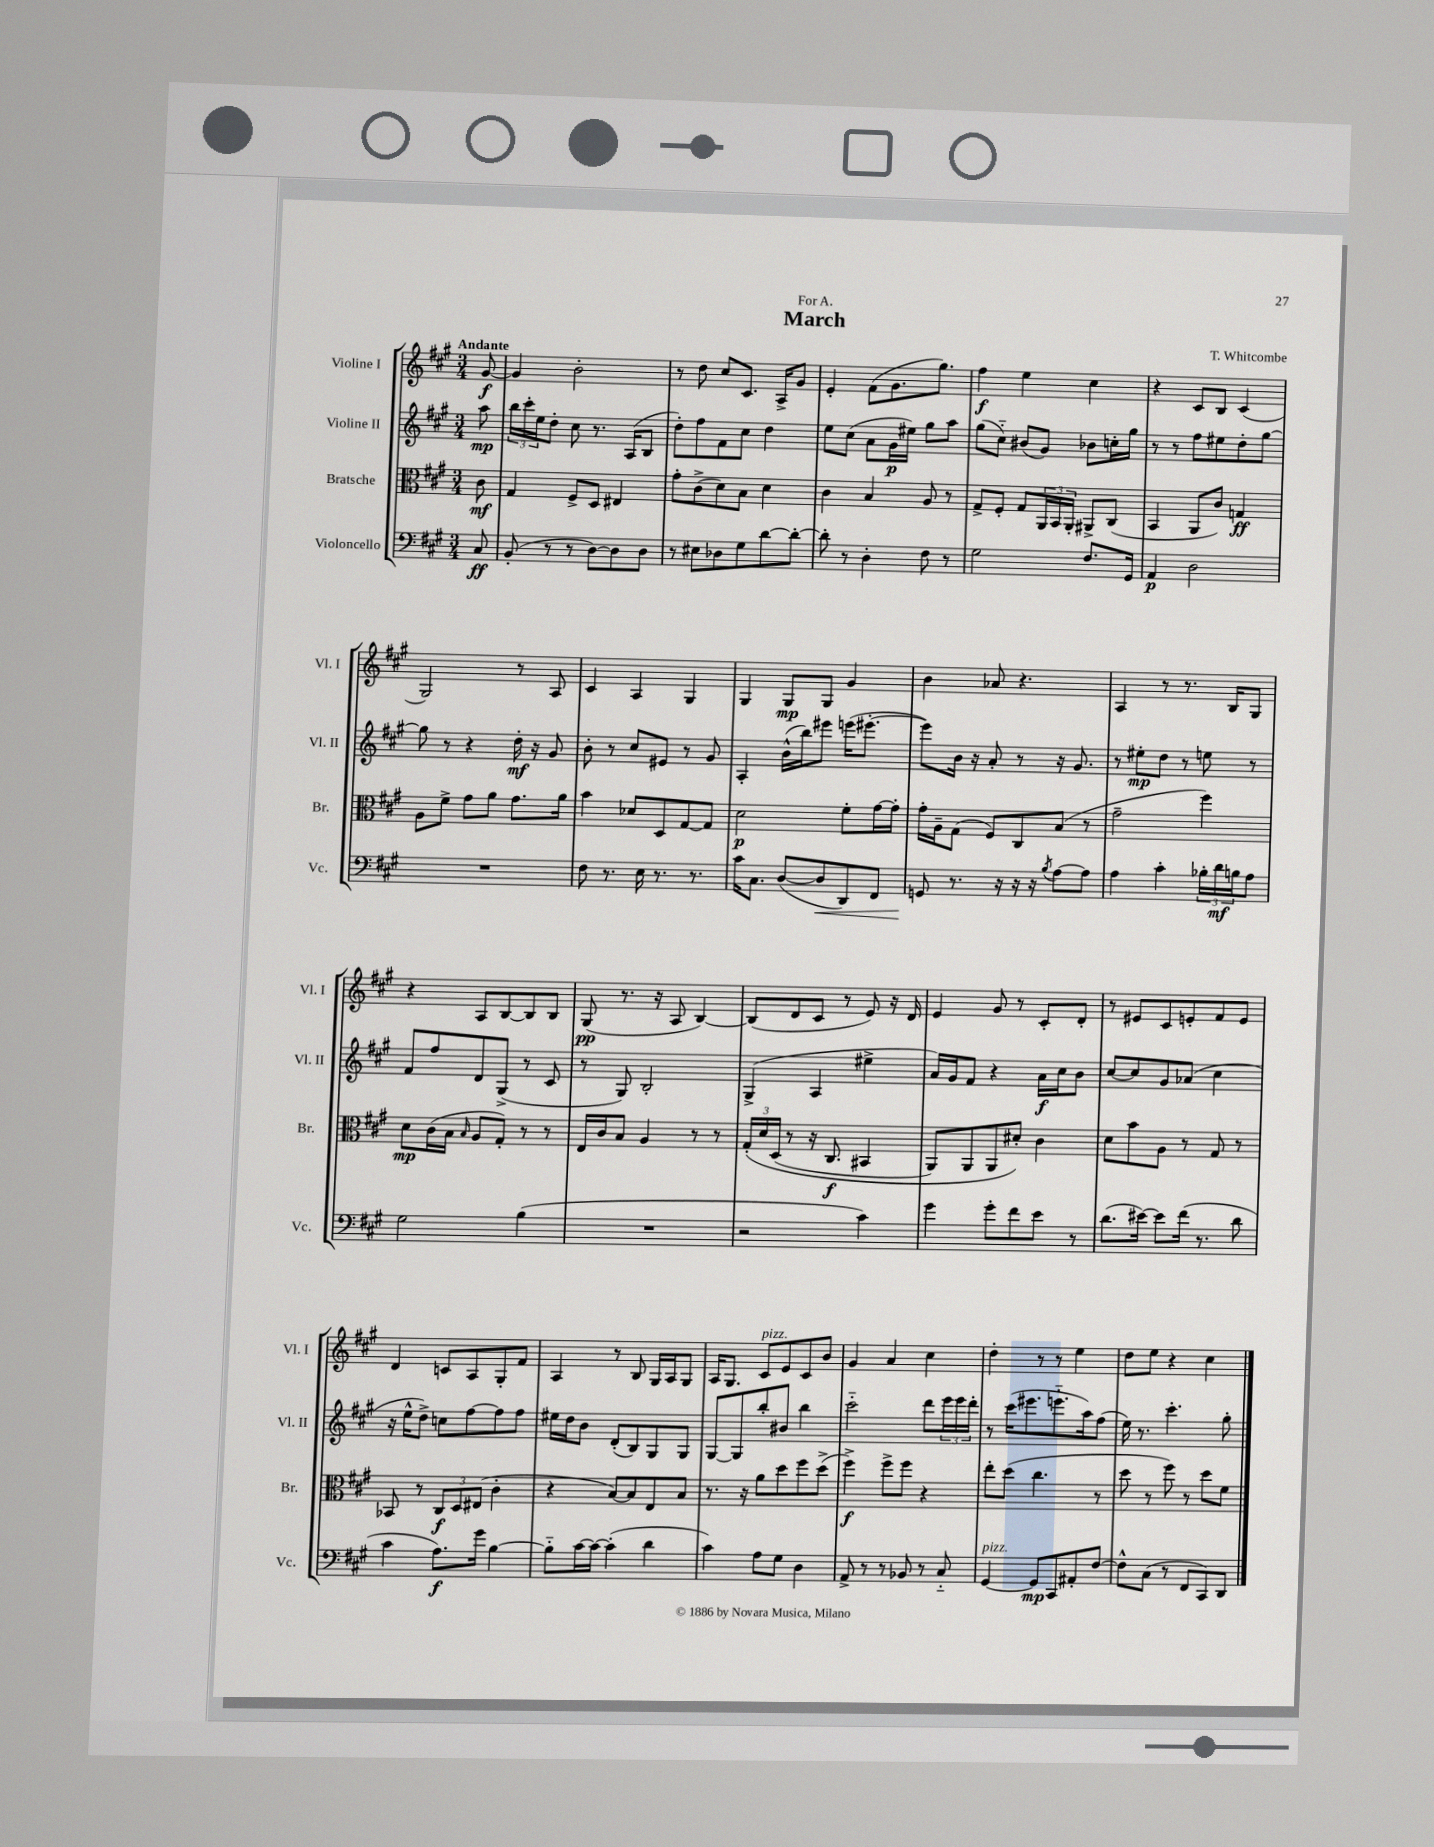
\header { title = "March" composer = "T. Whitcombe" dedication = "For A." }
<<
\new StaffGroup <<
\new Staff = "s0" \with { instrumentName = "Violine I" shortInstrumentName = "Vl. I" } {
    \clef treble \key a \major \numericTimeSignature \time 3/4 \partial 8 \tempo "Andante"
    gis'8~\f |
    gis'4 b'2-. |
    r8 d''8 cis''8 cis'8. a16-> gis'8 |
    e'4-. fis'8( gis'8. gis''8.) |
    fis''4\f e''4 cis''4 |
    r4 cis'8 b8 cis'4( |
    gis2) r8 a8 |
    cis'4 a4 gis4 |
    gis4 gis8\mp gis8 gis'4 |
    b'4 aes'8 r4. |
    a4 r8 r8. b16 gis8 |
    r4 a8 b8~ b8 b8 |
    gis8\pp( r8. r16 a8 b4~) |
    b8( d'8 cis'8 r8 e'8) r16 d'16 |
    e'4 gis'8 r8 cis'8-. d'8-. |
    r8 eis'8 cis'8 e'8-. fis'8 e'8 |
    d'4 c'8 a8 gis8-. fis'8 |
    a4 r8 b8 gis16 a16 gis8 |
    a16 gis8. cis'8^\markup { \italic "pizz." } e'8 cis'8 b'8 |
    gis'4 a'4 cis''4 |
    d''4-. r8 r8 e''4 |
    d''8 e''8 r4 cis''4 \bar "|." |
}
\new Staff = "s1" \with { instrumentName = "Violine II" shortInstrumentName = "Vl. II" } {
    \clef treble \key a \major \numericTimeSignature \time 3/4 \partial 8
    a''8\mp |
    \tuplet 3/2 { b''16 cis'''16-. e''16 } d''8-. cis''8 r8. a16( b8 |
    d''8-.) fis''8 fis'8 cis''8 d''4 |
    e''8 cis''8( a'8 gis'16\p eis''16) gis''8 a''8 |
    gis''8( cis''8-_) bis'8( gis'8) bes'8 c''16-. gis''16 |
    r8 r8 fis''8 eis''8 d''8-. gis''8~ |
    gis''8 r8 r4 d''16-.\mf r16 gis'8 |
    b'8-. r8 cis''8 eis'8 r8 gis'8 |
    a4-. b'16-^( b''16) eis'''8 e'''16( eis'''8.~-. |
    eis'''8) b'16 r16 a'8-. r8 r16 gis'8. |
    r8 eis''8-.\mp d''8 r8 e''8 r8 |
    fis'8 fis''8 d'8 gis8->( r8 cis'8 |
    r8 gis8) b2-. |
    gis4->( a4 eis''4-> |
    a'16) gis'16 fis'8 r4 a'16\f cis''16 b'8 |
    cis''8~ cis''8 gis'8 aes'8( cis''4 |
    r16 e''16-^ d''8->) c''8 fis''8~ fis''8 fis''8 |
    eis''16 d''16 b'8 d'8-.( b8) gis8 gis8 |
    gis8~ gis8 b''8-. bis'8 b''4 |
    cis'''2-_ d'''8 \tuplet 3/2 { e'''16 e'''16 d'''16-. } |
    r8 cis'''16( eis'''8. e'''8.-_ a''16) fis''8( |
    e''16) r8. cis'''4.-. gis''8-. \bar "|." |
}
\new Staff = "s2" \with { instrumentName = "Bratsche" shortInstrumentName = "Br." } {
    \clef alto \key a \major \numericTimeSignature \time 3/4 \partial 8
    cis'8\mf |
    gis4 fis8-> d8 eis4 |
    gis'8-. cis'8->( d'8) b8 d'4 |
    cis'4 b4 a8 r8 |
    gis8-> fis8-. gis8 \tuplet 3/2 { a,16 b,16 a,16-. } ais,8-> cis8( |
    b,4 a,8 cis'8) g4\ff |
    a8 fis'8-> gis'8 a'8 gis'8. a'16 |
    b'4 des'8 d8 gis8~ gis8 |
    d'2\p fis'8-. gis'16~ gis'16-. |
    gis'16-. a16-- gis8( fis8) cis8 b8( r8 |
    gis'2-- fis''4) |
    d'8\mp cis'16( b16 \grace { b16 } a8 gis8-.) r8 r8 |
    e16 cis'16 b8 a4 r8 r8 |
    \tuplet 3/2 { gis16-.\( d'16 d16( } r8 r16 cis8.\f bis,4 |
    a,8) a,8 a,8 dis'8-.\) cis'4 |
    d'8 b'8 a8 r8 gis8 r8 |
    bes,8 r8 \tuplet 3/2 { cis8\f d8 eis8( } cis'4-. |
    r4 b8~) b8 e8 b8 |
    r8. r16 a'8 d''8 fis''8 d''8->( |
    fis''4->\f) fis''8-> fis''8 r4 |
    e''8-. d''8( cis''4. r8 |
    d''8 r8 fis''8) r8 d''8 fis'8 \bar "|." |
}
\new Staff = "s3" \with { instrumentName = "Violoncello" shortInstrumentName = "Vc." } {
    \clef bass \key a \major \numericTimeSignature \time 3/4 \partial 8
    cis8\ff |
    b,8-.( r8 r8 d8~) d8 d8 |
    r8 eis8 des8 gis8 d'8~ d'8~-. |
    d'8-. r8 d4-. fis8 r8 |
    gis2 fis8. gis,16 |
    a,4\p d2 |
    R2. |
    fis8 r8. e16 r8. r8. |
    cis'16 cis8. d8~( d8\< d,8) fis,8 |
    g,8\! r8. r16 r16 r16 \acciaccatura { b8 } a8~ a8 |
    a4 cis'4-. \tuplet 3/2 { bes16-. d'16\mf b16 } a8 |
    gis2 b4( |
    R2. |
    r2 cis'4) |
    gis'4 gis'8-. fis'8 e'8 r8 |
    d'8.( eis'16~) eis'8 fis'16( r8. d'8 |
    cis'4 a8.\f) gis'16 b4~ |
    b8-_ cis'16~ cis'16~ cis'4-.( d'4 |
    cis'4) a8 gis8 d4 |
    a,8-> r8 r8 bes,8 r8 cis8-_ |
    gis,4~^\markup { \italic "pizz." } gis,8\mp cis,8 ais,8-. fis8~ |
    fis8-^ cis8( r8 fis,8 cis,8) d,8 \bar "|." |
}
>>
>>
\layout { \context { \Score \remove "Bar_number_engraver" } }
